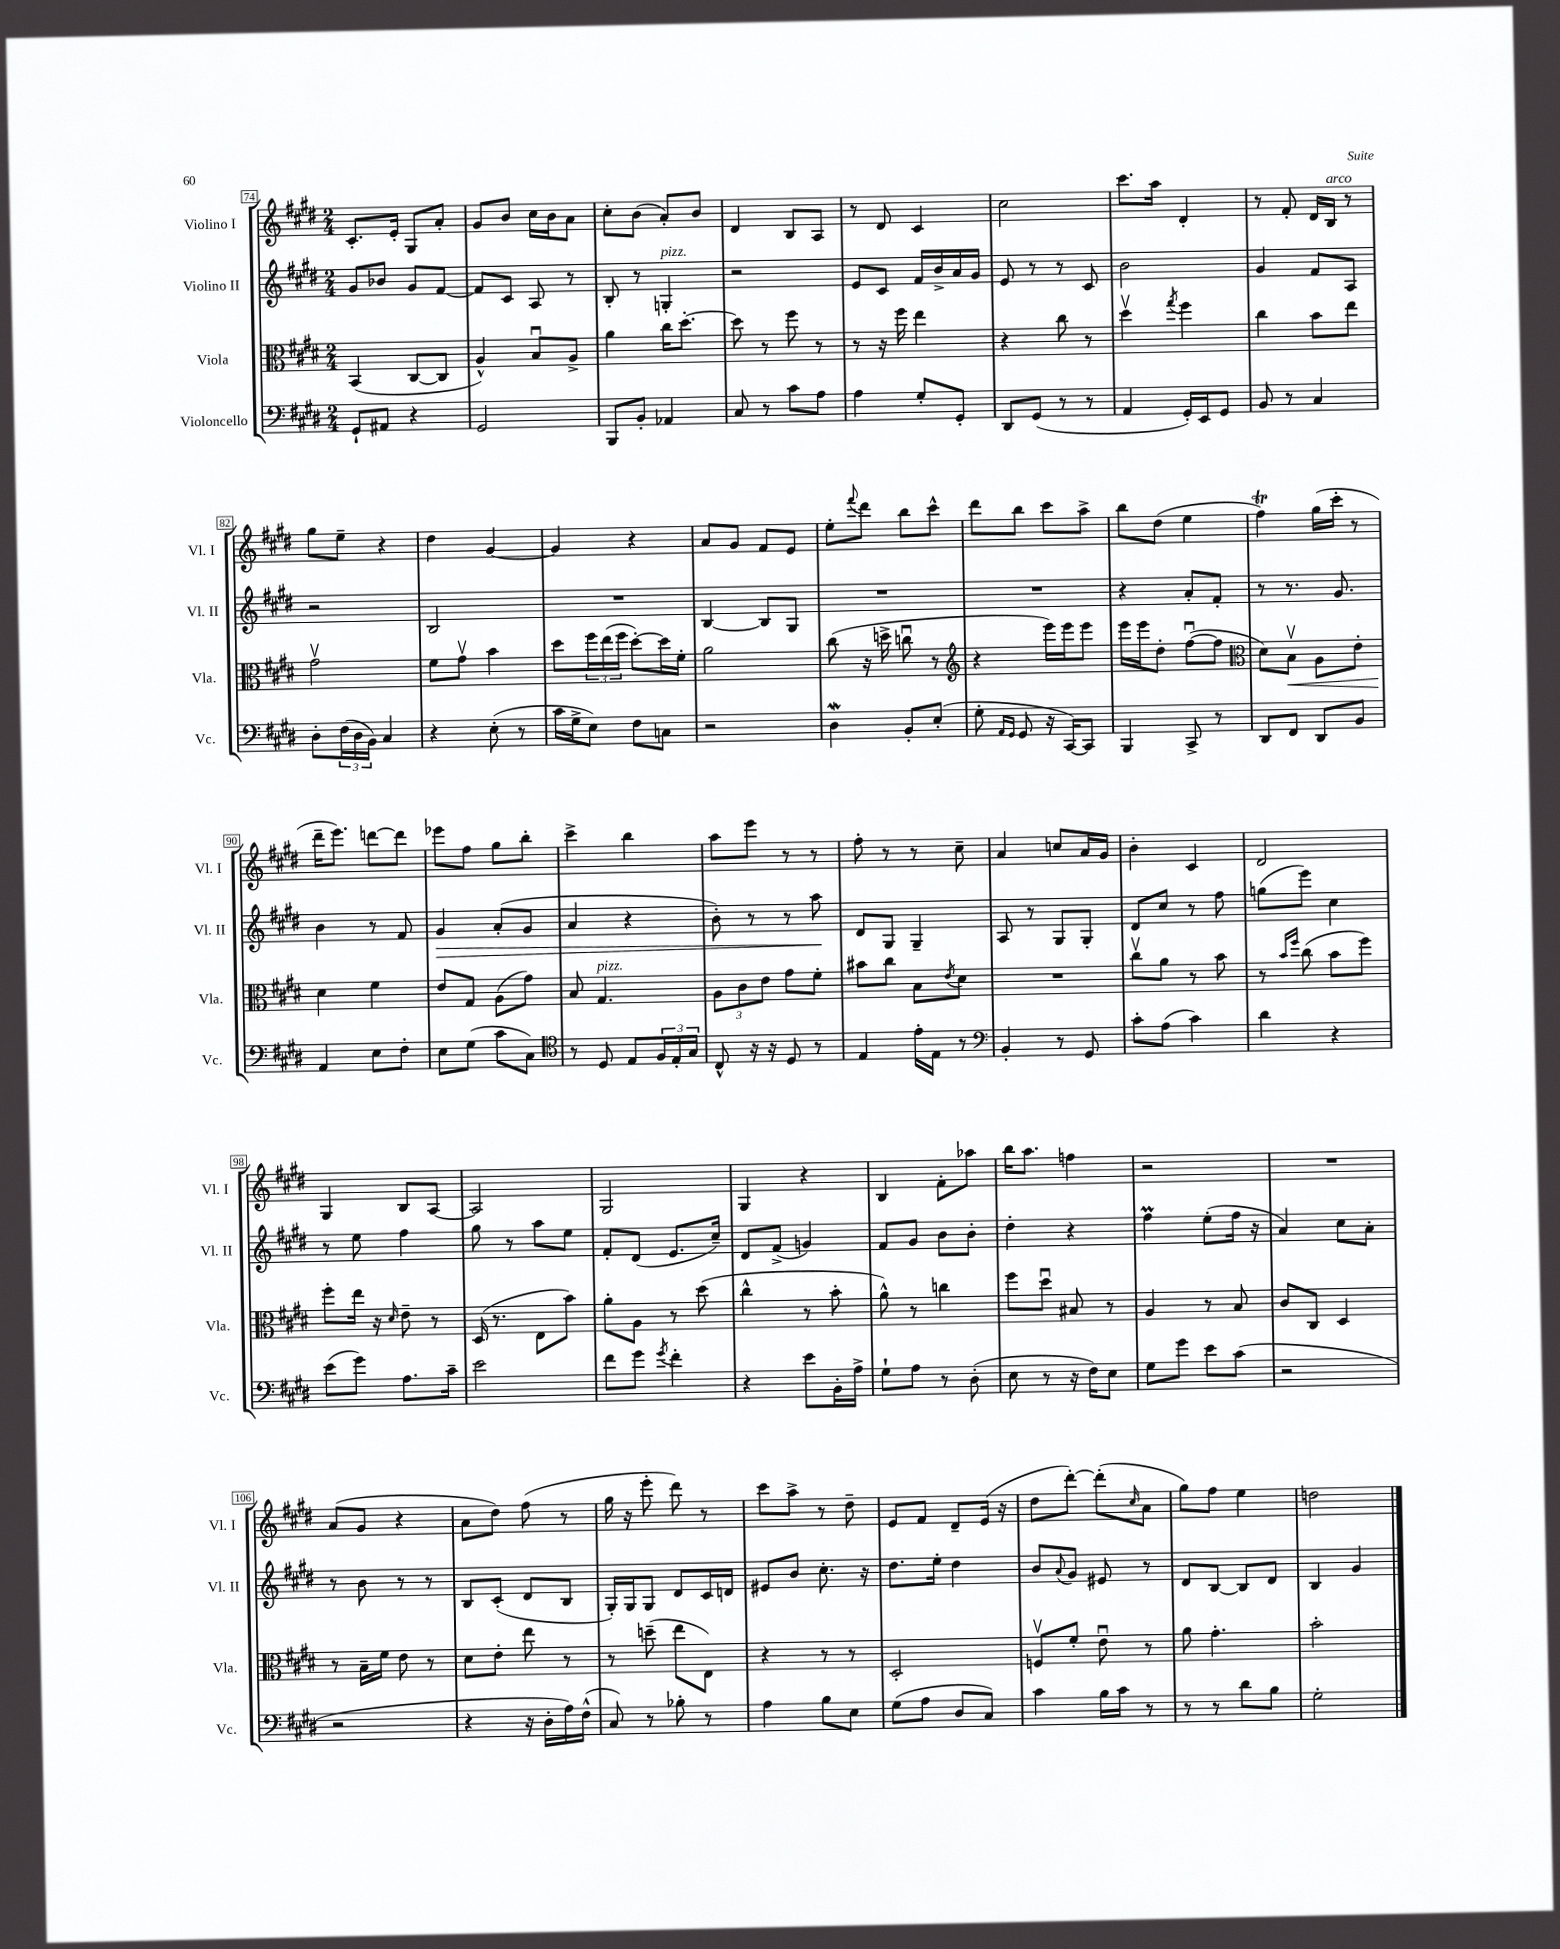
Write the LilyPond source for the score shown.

<<
\new StaffGroup <<
\new Staff = "s0" \with { instrumentName = "Violino I" shortInstrumentName = "Vl. I" } {
    \clef treble \key e \major \numericTimeSignature \time 2/4
    cis'8.-. e'16-. gis8 a'8-. |
    gis'8 b'8 cis''16 b'16 a'8 |
    cis''8-. b'8( a'8-.) b'8 |
    dis'4 b8 a8 |
    r8 dis'8 cis'4 |
    cis''2 |
    cis'''8. a''16 dis'4-. |
    r8 fis'8-. dis'16 b16^\markup { \italic "arco" } r8 |
    gis''8 e''8-- r4 |
    dis''4 gis'4~ |
    gis'4 r4 |
    a'8 gis'8 fis'8 e'8 |
    e''8-. \appoggiatura { fis'''8 } dis'''8 b''8 cis'''8-^ |
    dis'''8 b''8 cis'''8 a''8-> |
    b''8 dis''8( e''4 |
    fis''4\trill) gis''16( cis'''16-. r8 |
    dis'''16-- e'''8.) d'''8~ d'''8 |
    ees'''8 fis''8 gis''8 b''8-. |
    cis'''4-> b''4 |
    a''8 e'''8 r8 r8 |
    fis''8-. r8 r8 cis''8-- |
    a'4 c''8 a'16 gis'16 |
    b'4-. cis'4 |
    dis'2 |
    gis4 b8 a8~ |
    a2 |
    gis2 |
    gis4 r4 |
    b4 fis'8-. aes''8 |
    b''16 a''8. f''4 |
    r2 |
    R2 |
    a'8( gis'8 r4 |
    a'8 dis''8) fis''8( r8 |
    gis''16 r16 e'''8-. dis'''8) r8 |
    cis'''8 a''8-> r8 dis''8-- |
    e'8 fis'8 dis'8-- e'16( r16 |
    dis''8 dis'''8~-.) dis'''8-.( \grace { cis''16 } a'8 |
    gis''8) fis''8 e''4 |
    d''2 \bar "|." |
}
\new Staff = "s1" \with { instrumentName = "Violino II" shortInstrumentName = "Vl. II" } {
    \clef treble \key e \major \numericTimeSignature \time 2/4
    gis'8 bes'8 gis'8 fis'8~ |
    fis'8 cis'8 a8 r8 |
    b8-. r8 g4-.^\markup { \italic "pizz." } |
    r2 |
    e'8 cis'8 fis'16 b'16-> a'16 gis'16 |
    e'8 r8 r8 cis'8 |
    b'2 |
    gis'4 fis'8 a8 |
    r2 |
    b2 |
    R2 |
    b4~ b8 gis8 |
    R2 |
    R2 |
    r4 a'8-. fis'8-. |
    r8 r8. gis'8. |
    b'4 r8 fis'8 |
    gis'4\> a'8-.( gis'8 |
    a'4 r4 |
    b'8-.) r8 r8 a''8\! |
    dis'8 gis8 gis4-- |
    a8 r8 gis8 gis8-. |
    dis'8 cis''8 r8 fis''8 |
    g''8( e'''8) cis''4 |
    r8 e''8 fis''4 |
    gis''8 r8 a''8 e''8 |
    fis'8-. dis'8( e'8. cis''16--) |
    dis'8 fis'8->( g'4) |
    fis'8 gis'8 b'8 b'8-. |
    dis''4-. r4 |
    fis''4\prall e''8-.( fis''16 r16 |
    a'4) cis''8 a'8-. |
    r8 b'8 r8 r8 |
    b8 cis'8-.( dis'8 b8 |
    gis16-.) gis16 gis8 dis'8 cis'16 d'16 |
    eis'8 b'8 cis''8.-. r16 |
    dis''8. e''16-. dis''4 |
    b'8 \appoggiatura { a'8 } gis'8 eis'8 r8 |
    dis'8 b8~ b8 dis'8 |
    b4 gis'4 \bar "|." |
}
\new Staff = "s2" \with { instrumentName = "Viola" shortInstrumentName = "Vla." } {
    \clef alto \key e \major \numericTimeSignature \time 2/4
    b,4( cis8~ cis8 |
    a4-^) b8\downbow a8-> |
    a'4 cis''16 dis''8.~-. |
    dis''8 r8 fis''8 r8 |
    r8 r16 fis''16 e''4 |
    r4 cis''8 r8 |
    dis''4\upbow \acciaccatura { gis''8 } fis''4 |
    cis''4 b'8 e''8 |
    gis'2\upbow |
    fis'8 gis'8\upbow b'4 |
    dis''8 \tuplet 3/2 { fis''16 e''16( fis''16 } dis''8~-.) dis''16 fis'16-. |
    a'2 |
    cis''8( r16 d''16-> c''8\downbow r8 |
    \clef treble r4 e'''16) e'''16 e'''8 |
    e'''16 e'''16 dis''8-. fis''8~\downbow( fis''8 |
    \clef alto dis'8) b8\upbow\< a8 e'8-. |
    dis'4\! fis'4 |
    e'8 gis8 a8( gis'8) |
    b8 gis4.^\markup { \italic "pizz." } |
    \tuplet 3/2 { a8 cis'8 e'8 } gis'8 fis'8-. |
    bis'8 cis''8 b8 \acciaccatura { e'8 } dis'8 |
    R2 |
    cis''8\upbow a'8 r8 b'8 |
    r8 \grace { b'16 fis''16 } cis''8( b'8 fis''8) |
    fis''8-. e''16 r16 \grace { dis'16 } e'8-- r8 |
    dis16( r8. e8 b'8) |
    a'8-. a8 r8 dis''8( |
    cis''4-^ r8 b'8-. |
    a'8-^) r8 c''4 |
    fis''8 dis''8\downbow bis8 r8 |
    a4 r8 b8 |
    cis'8 cis8 dis4 |
    r8 b16-- fis'16 e'8 r8 |
    dis'8 e'8-. e''8 r8 |
    r8 d''8--( e''8 e8) |
    r4 r8 r8 |
    dis2-. |
    f8\upbow fis'8-. e'8\downbow r8 |
    a'8 gis'4.-. |
    b'2-. \bar "|." |
}
\new Staff = "s3" \with { instrumentName = "Violoncello" shortInstrumentName = "Vc." } {
    \clef bass \key e \major \numericTimeSignature \time 2/4
    gis,8-! ais,8 r4 |
    gis,2 |
    b,,8 b,8-. aes,4 |
    cis8 r8 cis'8 a8 |
    a4 gis8-. gis,8-. |
    dis,8 gis,8( r8 r8 |
    a,4 gis,16-.) e,16 gis,8 |
    b,8 r8 cis4 |
    dis8-. \tuplet 3/2 { fis16( dis16 b,16) } cis4 |
    r4 e8-.( r8 |
    cis'16 gis16-> e8) fis8 c8 |
    r2 |
    dis4\mordent b,8-. e8-.( |
    gis8-. \grace { a,16 gis,16 } gis,8 r16 cis,16~) cis,8 |
    b,,4 cis,8-> r8 |
    dis,8 fis,8 dis,8 b,8 |
    a,4 e8 fis8-. |
    e8 gis8( cis'8 cis8) |
    \clef tenor r8 dis8 e8 \tuplet 3/2 { fis16 e16-. gis16 } |
    cis8-^ r16 r16 dis8 r8 |
    e4 e'16-. e16 r8 |
    \clef bass b,4-. r8 gis,8 |
    cis'8-. a8( cis'4) |
    dis'4 r4 |
    e'8( gis'8) a8. cis'16-- |
    e'2 |
    fis'8 gis'8 \acciaccatura { gis'8 } fis'4-. |
    r4 e'8 b,16-. a16-> |
    gis8-! a8 r8 dis8-.( |
    e8 r8 r16 fis16) e8 |
    gis8 gis'8 e'8 cis'8( |
    r2 |
    r2 |
    r4 r16 dis16-. a16) fis16-^( |
    cis8) r8 bes8-. r8 |
    a4 b8 e8 |
    gis8( a8 dis8 cis8) |
    cis'4 b16 cis'16 r8 |
    r8 r8 dis'8 b8 |
    gis2-. \bar "|." |
}
>>
>>
\layout { \context { \Score currentBarNumber = #74 \override BarNumber.stencil = #(make-stencil-boxer 0.1 0.3 ly:text-interface::print) } }
